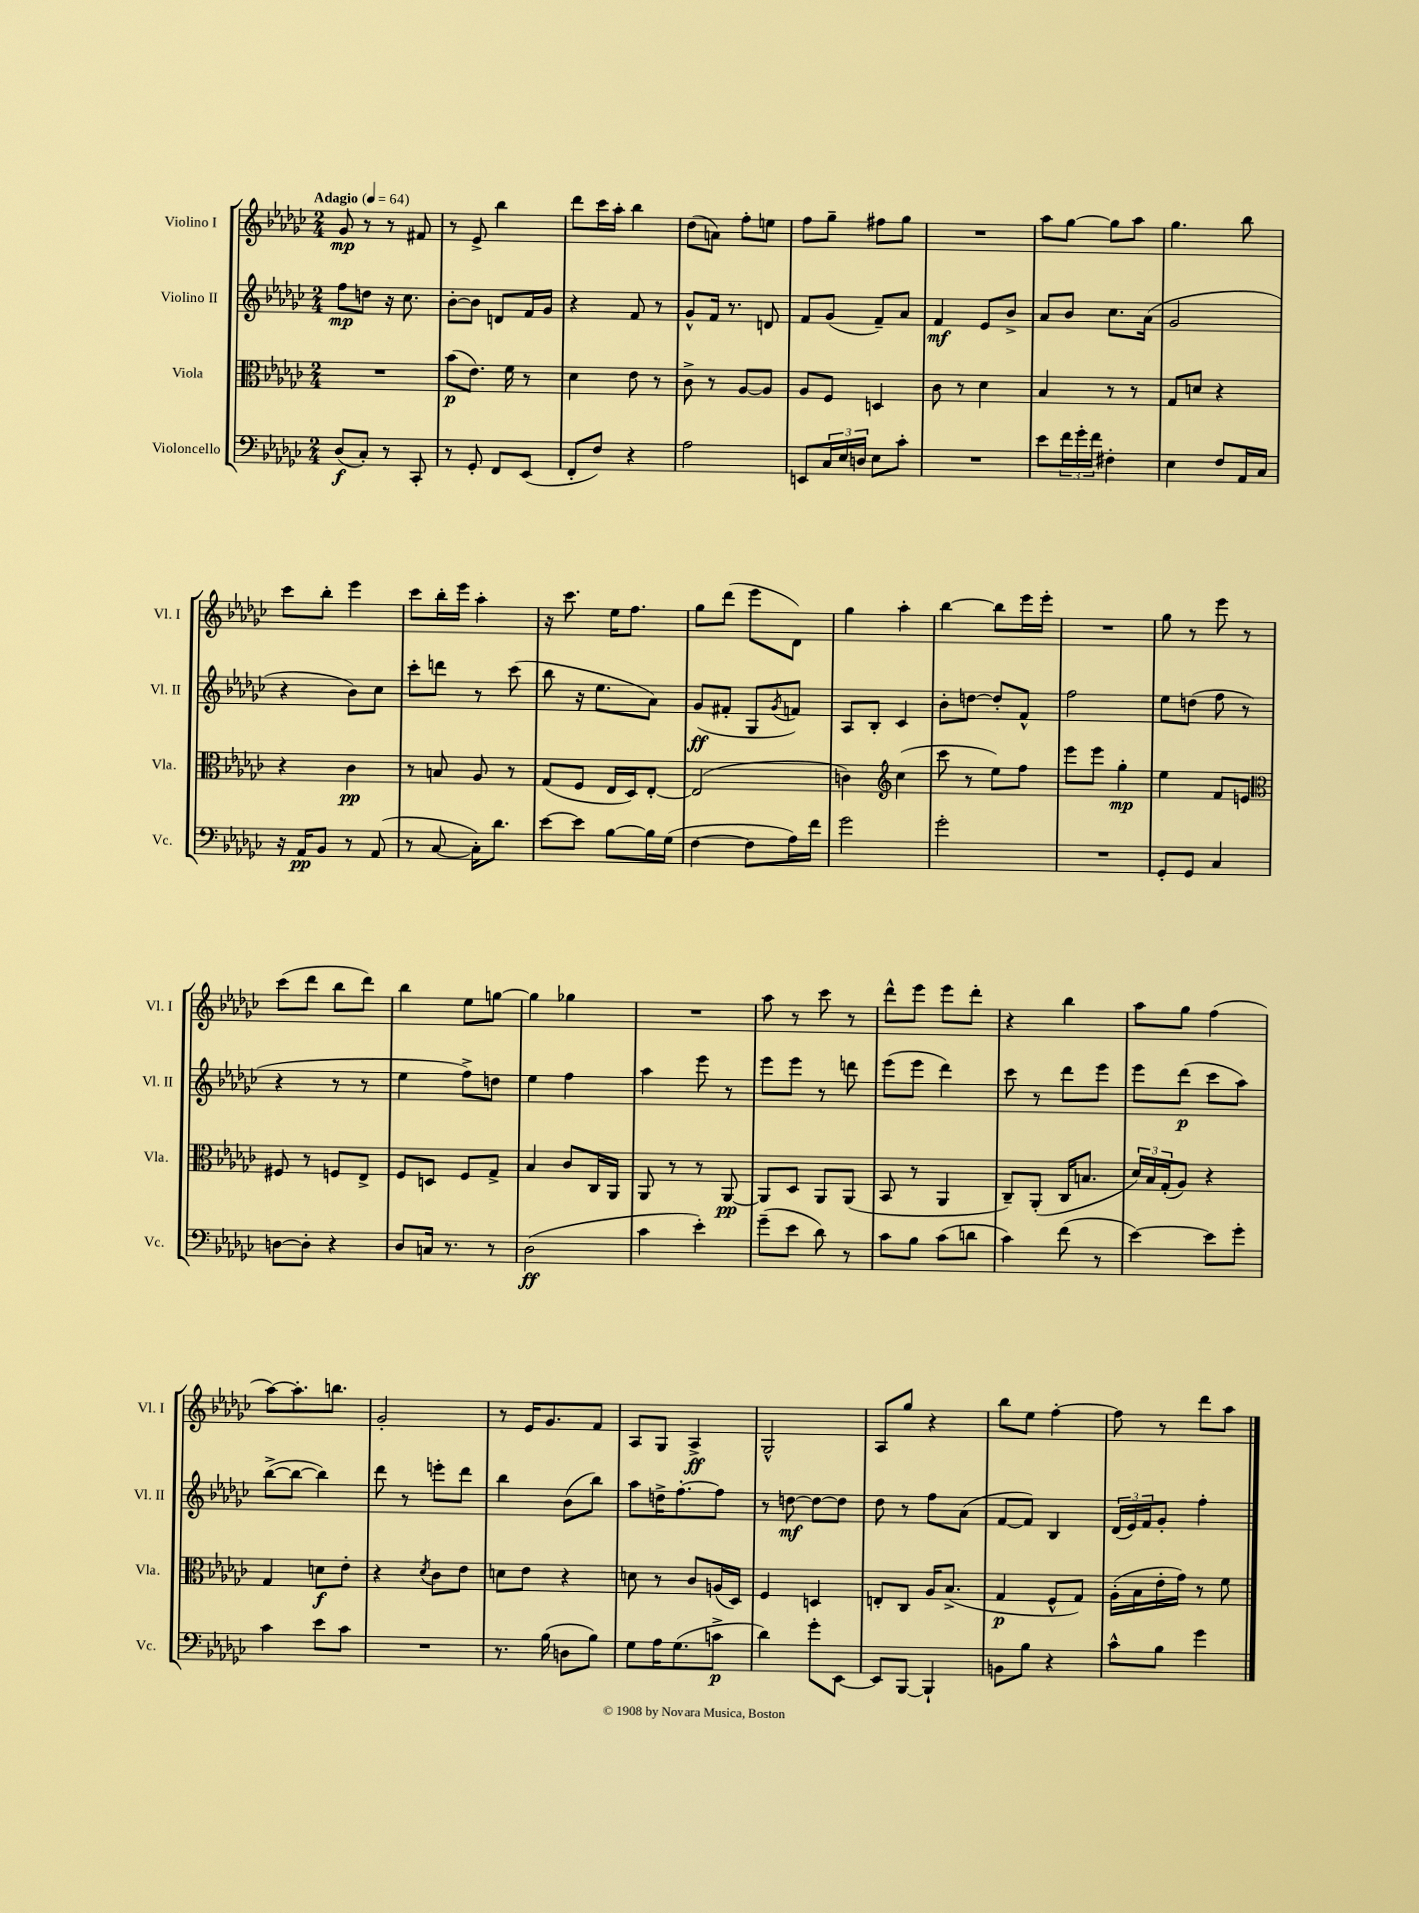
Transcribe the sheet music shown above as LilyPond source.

<<
\new StaffGroup <<
\new Staff = "s0" \with { instrumentName = "Violino I" shortInstrumentName = "Vl. I" } {
    \clef treble \key ges \major \numericTimeSignature \time 2/4 \tempo "Adagio" 4 = 64
    ges'8\mp r8 r8 fis'8 |
    r8 ees'8-> bes''4 |
    des'''8 ces'''16 aes''16-. bes''4 |
    des''8( a'8) f''8-. e''8 |
    f''8 ges''8-- fis''8 ges''8 |
    R2 |
    aes''8 ges''8~ ges''8 aes''8 |
    ges''4. bes''8 |
    ces'''8 bes''8-. ees'''4 |
    ces'''8 bes''16-. ees'''16 aes''4-. |
    r16 ces'''8. ees''16 f''8. |
    ges''8 des'''8( ees'''8 des'8) |
    ges''4 aes''4-. |
    bes''4~ bes''8 ees'''16 ees'''16-. |
    R2 |
    ges''8 r8 ees'''8 r8 |
    ces'''8( des'''8 bes''8 des'''8) |
    bes''4 ees''8 g''8~ |
    g''4 ges''4 |
    R2 |
    aes''8 r8 ces'''8 r8 |
    des'''8-^ ees'''8 ees'''8 des'''8-. |
    r4 bes''4 |
    aes''8 ges''8 f''4( |
    aes''8~) aes''8.-. b''8. |
    ges'2-. |
    r8 ees'16 ges'8. f'8 |
    aes8 ges8 aes4->\ff |
    ges2-^ |
    aes8 ges''8 r4 |
    bes''8 ees''8 f''4~-. |
    f''8 r8 des'''8 aes''8 \bar "|." |
}
\new Staff = "s1" \with { instrumentName = "Violino II" shortInstrumentName = "Vl. II" } {
    \clef treble \key ges \major \numericTimeSignature \time 2/4
    f''8\mp d''8 r16 ces''8. |
    bes'8~-. bes'8 d'8 f'16 ges'16 |
    r4 f'8 r8 |
    ges'8-^ f'16 r8. d'8 |
    f'8 ges'8( f'8--) aes'8 |
    f'4\mf ees'8 bes'8-> |
    aes'8 bes'8 ces''8. aes'16( |
    ges'2 |
    r4 bes'8) ces''8 |
    ces'''8-. d'''8 r8 ces'''8( |
    bes''8 r16 ees''8. aes'8) |
    ges'8\ff( fis'8-. ges8 \acciaccatura { ges'8 } f'8) |
    aes8 bes8-. ces'4 |
    bes'8-. d''8~ d''8-. f'8-^ |
    f''2 |
    ees''8 d''8( f''8 r8 |
    r4 r8 r8 |
    ees''4 f''8->) d''8 |
    ees''4 f''4 |
    aes''4 ees'''8 r8 |
    ees'''8 ees'''8 r8 d'''8 |
    ees'''8( ees'''8 des'''4) |
    ces'''8 r8 des'''8 ees'''8 |
    ees'''8 des'''8\p( ces'''8 aes''8) |
    bes''8~->( bes''8~ bes''4) |
    des'''8 r8 e'''8-. des'''8 |
    bes''4 bes'8( bes''8) |
    aes''8 d''16-> f''8.~-. f''8 |
    r8 d''8~\mf d''8~ d''8 |
    des''8 r8 f''8 aes'8( |
    f'8~ f'8) bes4 |
    \tuplet 3/2 { des'16( ees'16) f'16 } ges'8-. f''4-. \bar "|." |
}
\new Staff = "s2" \with { instrumentName = "Viola" shortInstrumentName = "Vla." } {
    \clef alto \key ges \major \numericTimeSignature \time 2/4
    R2 |
    bes'8\p( ees'8.) f'16 r8 |
    des'4 ees'8 r8 |
    ces'8-> r8 aes8~ aes8 |
    aes8 f8 d4 |
    ces'8 r8 des'4 |
    bes4 r8 r8 |
    ges8 d'8 r4 |
    r4 ces'4\pp |
    r8 b8 aes8 r8 |
    ges8( f8 ees16 des16) ees8~-. |
    ees2( |
    c'4) \clef treble ces''4( |
    ces'''8 r8 ees''8) f''8 |
    ees'''8 ees'''8 ges''4-.\mp |
    ees''4 f'8 e'8 |
    \clef alto fis8 r8 f8 ees8-> |
    f8 d8 f8 ges8-> |
    bes4 ces'8 ces16 aes,16 |
    aes,8 r8 r8 aes,8~\pp |
    aes,8 des8 aes,8 aes,8( |
    bes,8 r8 aes,4 |
    ces8--) aes,8-.( ces16 b8. |
    \tuplet 3/2 { des'16) bes16 ges16-.( } aes8) r4 |
    ges4 d'8\f ees'8-. |
    r4 \acciaccatura { des'8 } ces'8 ees'8 |
    d'8 ees'8 r4 |
    d'8 r8 ces'8 a16( des16) |
    f4 d4 |
    e8-. ces8 aes16 bes8.->( |
    ges4\p f8-^ ges8) |
    aes16-.( bes16 ees'16-. ges'16) r8 f'8 \bar "|." |
}
\new Staff = "s3" \with { instrumentName = "Violoncello" shortInstrumentName = "Vc." } {
    \clef bass \key ges \major \numericTimeSignature \time 2/4
    des8\f( ces8-.) r8 ces,8-. |
    r8 ges,8-. f,8 ees,8( |
    f,8-. f8) r4 |
    aes2 |
    e,8 \tuplet 3/2 { ces16 ees16 d16 } ees8 ces'8-. |
    R2 |
    ees'8 \tuplet 3/2 { f'16 ges'16-. f'16 } fis4-. |
    ees4 f8 aes,16 ces16 |
    r16 aes,16\pp bes,8 r8 aes,8( |
    r8 ces8~ ces16-.) des'8. |
    ees'8~ ees'8 bes8~ bes16 ges16( |
    f4~ f8 aes16) f'16 |
    ges'2 |
    ges'2-. |
    R2 |
    ges,8-. ges,8 ces4 |
    d8~ d8-. r4 |
    des8 c16 r8. r8 |
    des2\ff( |
    ces'4 ees'4-.) |
    ges'8--( ees'8 des'8) r8 |
    ces'8 bes8 ces'8( d'8 |
    ces'4) f'8( r8 |
    ees'4~) ees'8 ges'8-. |
    ces'4 ees'8 ces'8 |
    R2 |
    r8. bes16( d8 bes8) |
    ges8 aes16 ges8.( c'8->\p |
    des'4) ges'8-. ees,8~ |
    ees,8 bes,,8~ bes,,4-! |
    b,8 bes8 r4 |
    ces'8-^ bes8 ges'4 \bar "|." |
}
>>
>>
\layout { \context { \Score \remove "Bar_number_engraver" } }
